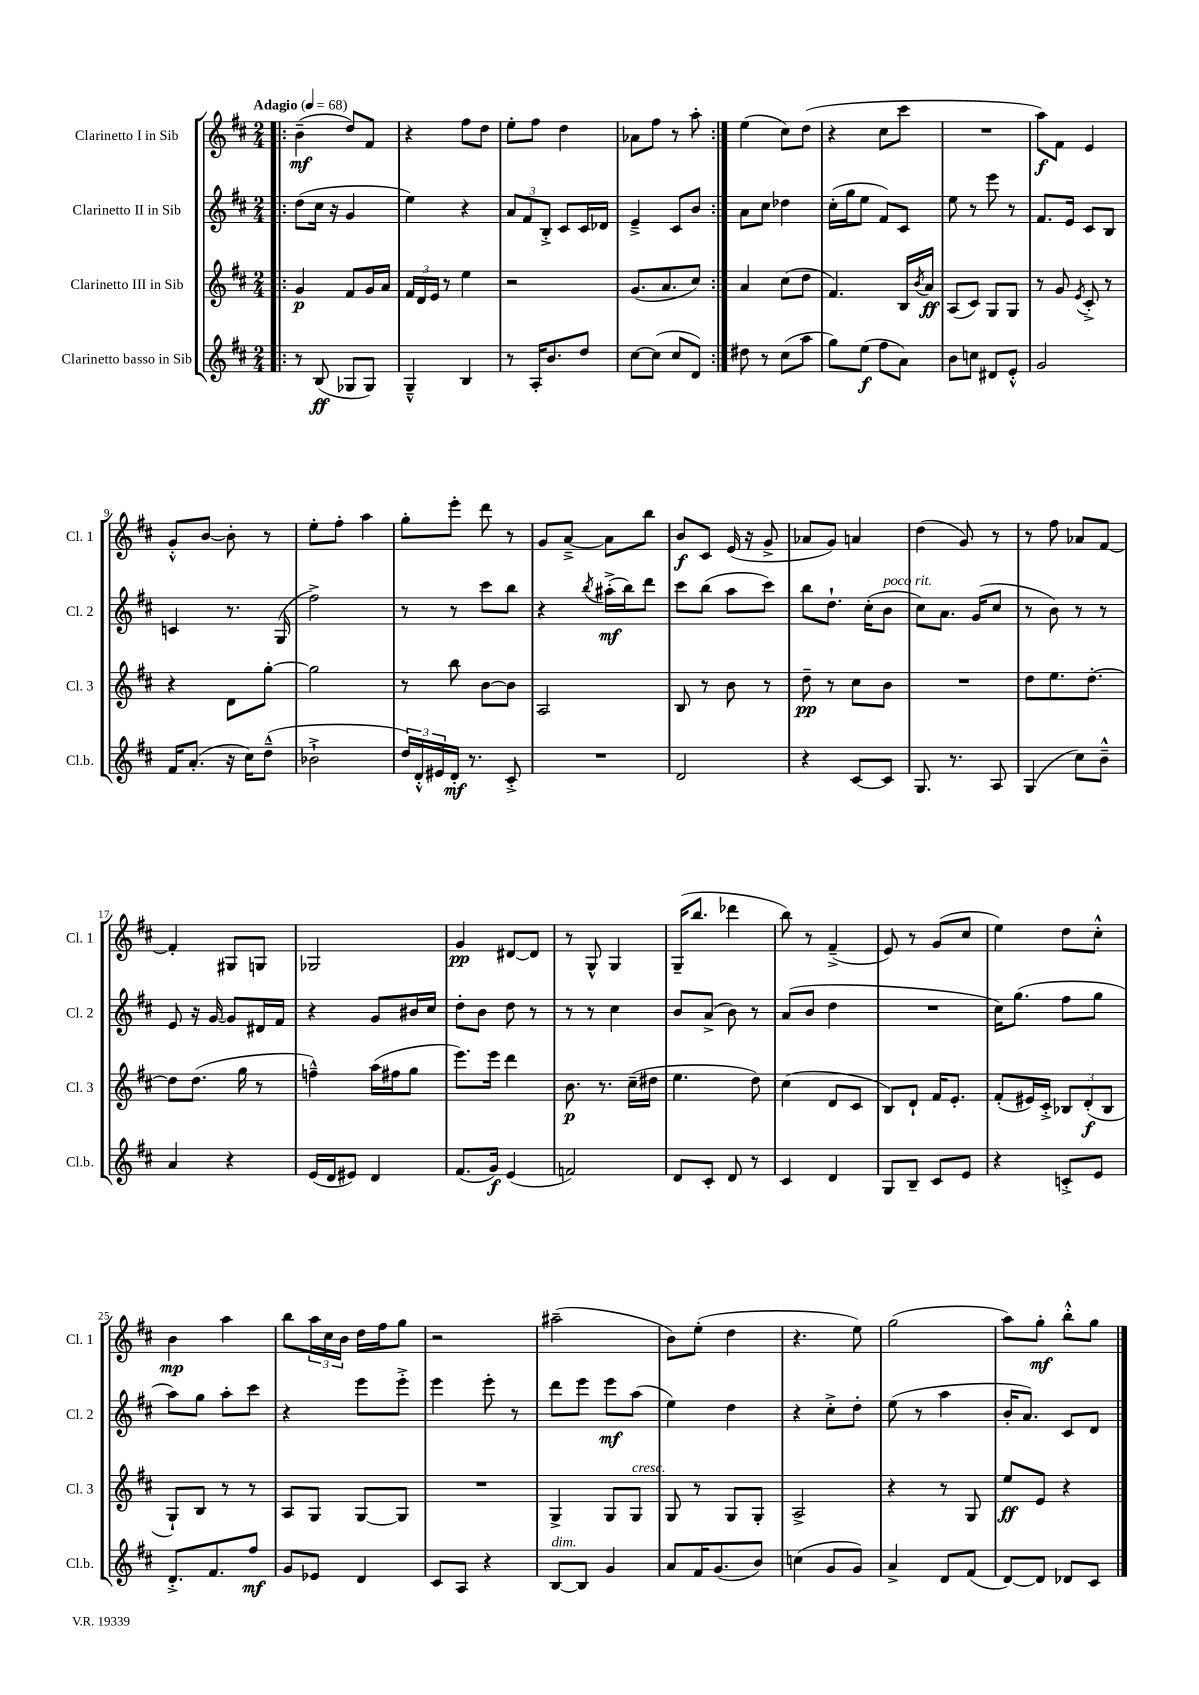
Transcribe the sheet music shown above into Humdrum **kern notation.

**kern	**dynam	**kern	**dynam	**kern	**dynam	**kern	**dynam
*part4	*part4	*part3	*part3	*part2	*part2	*part1	*part1
*staff4	*staff4	*staff3	*staff3	*staff2	*staff2	*staff1	*staff1
*I"Clarinetto basso in Sib	*	*I"Clarinetto III in Sib	*	*I"Clarinetto II in Sib	*	*I"Clarinetto I in Sib	*
*I'Cl.b.	*	*I'Cl. 3	*	*I'Cl. 2	*	*I'Cl. 1	*
*clefG2	*	*clefG2	*	*clefG2	*	*clefG2	*
*k[f#c#]	*	*k[f#c#]	*	*k[f#c#]	*	*k[f#c#]	*
*M2/4	*	*M2/4	*	*M2/4	*	*M2/4	*
*MM68	*	*MM68	*	*MM68	*	*MM68	*
=1!|:	=1!|:	=1!|:	=1!|:	=1!|:	=1!|:	=1!|:	=1!|:
!	!	!	!	!	!	!LO:TX:a:B:t=Adagio	!
8r	.	4g/	p	(8dd\L	.	(4b~\	mf
(8B/	ff	.	.	16cc#\Jk	.	.	.
.	.	.	.	16r	.	.	.
8G-X/L	.	8f#/L	.	4g/	.	8dd/L)	.
8G-/J)	.	16g/L	.	.	.	8f#/J	.
.	.	16a/JJ	.	.	.	.	.
=2	=2	=2	=2	=2	=2	=2	=2
4G~^^/	.	24f#/LL	.	4ee\)	.	4r	.
.	.	24d/	.	.	.	.	.
.	.	24e/JJ	.	.	.	.	.
.	.	8r	.	.	.	.	.
4B/	.	4ee\	.	4r	.	8ff#\L	.
.	.	.	.	.	.	8dd\J	.
=3	=3	=3	=3	=3	=3	=3	=3
8r	.	2r	.	12a/L	.	8ee'\L	.
.	.	.	.	12f#/	.	.	.
16A'/KL	.	.	.	.	.	8ff#\J	.
.	.	.	.	12B'^/J	.	.	.
8.b/	.	.	.	.	.	.	.
.	.	.	.	8c#/L	.	4dd\	.
8dd/J	.	.	.	16c#/L	.	.	.
.	.	.	.	16d-X/JJ	.	.	.
=4	=4	=4	=4	=4	=4	=4	=4
[8cc#\L	.	(8.g/L	.	4e~^/	.	8a-X\L	.
(8cc#\J]	.	.	.	.	.	8ff#\J	.
.	.	8.a/	.	.	.	.	.
8cc#/L	.	.	.	8c#/L	.	8r	.
8d/J)	.	8cc#/J)	.	8b/J	.	8aa'\	.
=5:|!	=5:|!	=5:|!	=5:|!	=5:|!	=5:|!	=5:|!	=5:|!
8dd#X\	.	4a/	.	8a\L	.	(4ee\	.
8r	.	.	.	8cc#\J	.	.	.
(8cc#\L	.	(8cc#\L	.	4dd-X\	.	8cc#\L)	.
8aa\J	.	8dd\J	.	.	.	(8dd\J	.
=6	=6	=6	=6	=6	=6	=6	=6
8gg\L)	.	4.f#/)	.	(16cc#'\LL	.	4r	.
.	.	.	.	16gg\J	.	.	.
(8ee\J	f	.	.	8ee\J	.	.	.
8ff#\L	.	.	.	8f#/L)	.	8cc#\L	.
8a\J)	.	16B/LL	.	8c#/J	.	8ccc#\J	.
.	.	8qb/	.	.	.	.	.
.	.	16a/JJ	ff	.	.	.	.
=7	=7	=7	=7	=7	=7	=7	=7
8b\L	.	(8A/L	.	8ee\	.	2r	.
8ccn\J	.	8c#/J)	.	8r	.	.	.
8d#X/L	.	8G/L	.	8eee\	.	.	.
8e'^^/J	.	8G/J	.	8r	.	.	.
=8	=8	=8	=8	=8	=8	=8	=8
2g/	.	8r	.	8.f#/L	.	8aa\L)	f
.	.	8g/	.	.	.	8f#\J	.
.	.	.	.	16e/Jk	.	.	.
.	.	8qe/	.	.	.	.	.
.	.	8c#'^/	.	8c#/L	.	4e/	.
.	.	8r	.	8B/J	.	.	.
!!LO:LB:g=z
=9	=9	=9	=9	=9	=9	=9	=9
16f#/KL	.	4r	.	4cn/	.	8g'^^/L	.
(8.a'/J	.	.	.	.	.	.	.
.	.	.	.	.	.	[8b/J	.
16r	.	8d\L	.	8.r	.	8b'\]	.
16cc#\KL)	.	.	.	.	.	.	.
(8dd~^^\J	.	[8gg'\J	.	.	.	8r	.
.	.	.	.	(16G/	.	.	.
=10	=10	=10	=10	=10	=10	=10	=10
2b-X`^\	.	2gg\]	.	2ff#^\)	.	8ee'\L	.
.	.	.	.	.	.	8ff#'\J	.
.	.	.	.	.	.	4aa\	.
=11	=11	=11	=11	=11	=11	=11	=11
24dd/LL)	.	8r	.	8r	.	8gg'\L	.
24d'^^/	.	.	.	.	.	.	.
24e#X/	.	.	.	.	.	.	.
16d'/JJ	mf	8bb\	.	8r	.	8eee'\J	.
8.r	.	.	.	.	.	.	.
.	.	[8b\L	.	8ccc#\L	.	8ddd\	.
8c#'^/	.	8b\J]	.	8bb\J	.	8r	.
=12	=12	=12	=12	=12	=12	=12	=12
2r	.	2A/	.	4r	.	8g/L	.
.	.	.	.	.	.	[8a~^/J	.
.	.	.	.	8qbb/	.	.	.
.	.	.	.	(16aa#X'^\LL	mf	8a\L]	.
.	.	.	.	16bb\J)	.	.	.
.	.	.	.	8ddd\J	.	8bb\J	.
=13	=13	=13	=13	=13	=13	=13	=13
2d/	.	8B/	.	8ccc#\L	.	8b/L	f
.	.	8r	.	(8bb\J	.	8c#/J	.
.	.	8b\	.	8aa\L	.	(16e/	.
.	.	.	.	.	.	16r	.
.	.	8r	.	8ccc#\J)	.	8g^/	.
=14	=14	=14	=14	=14	=14	=14	=14
4r	.	8dd~\	pp	8bb\L	.	8a-X/L	.
.	.	8r	.	8.dd`\J	.	8g/J)	.
[8c#/L	.	8cc#\L	.	.	.	4an/	.
.	.	.	.	(16cc#'\KL	.	.	.
!	!	!	!	!LO:TX:a:i:t=poco rit.	!	!	!
8c#/J]	.	8b\J	.	8b\J	.	.	.
=15	=15	=15	=15	=15	=15	=15	=15
8.G/	.	2r	.	8cc#\L)	.	(4dd\	.
.	.	.	.	8.a\J	.	.	.
8.r	.	.	.	.	.	.	.
.	.	.	.	.	.	8g/)	.
.	.	.	.	(16g/KL	.	.	.
8A/	.	.	.	8cc#/J	.	8r	.
=16	=16	=16	=16	=16	=16	=16	=16
(4G/	.	8dd\L	.	8r	.	8r	.
.	.	8.ee\	.	8b\)	.	8ff#\	.
8cc#\L)	.	.	.	8r	.	8a-X/L	.
.	.	[8.dd'\J	.	.	.	.	.
8b~^^\J	.	.	.	8r	.	[8f#/J	.
!!LO:LB:g=z
=17	=17	=17	=17	=17	=17	=17	=17
4a/	.	8dd\L]	.	8e/	.	4f#'/]	.
.	.	(8.dd\J	.	16r	.	.	.
.	.	.	.	[16g/	.	.	.
4r	.	.	.	8g/L]	.	8G#X/L	.
.	.	16gg\	.	.	.	.	.
.	.	8r	.	16d#X/L	.	8Gn/J	.
.	.	.	.	16f#/JJ	.	.	.
=18	=18	=18	=18	=18	=18	=18	=18
(16e/LL	.	4ffn~^^\)	.	4r	.	2G-X/	.
16d/J	.	.	.	.	.	.	.
8e#X/J)	.	.	.	.	.	.	.
4d/	.	(16aa\LL	.	8g/L	.	.	.
.	.	16ff#X\J	.	.	.	.	.
.	.	8gg\J	.	16b#X/L	.	.	.
.	.	.	.	16cc#/JJ	.	.	.
=19	=19	=19	=19	=19	=19	=19	=19
(8.f#/L	.	8.eee\L)	.	8dd'\L	.	4g/	pp
.	.	.	.	8b\J	.	.	.
16g/Jk)	f	16eee\Jk	.	.	.	.	.
(4e/	.	4ddd\	.	8dd\	.	[8d#X/L	.
.	.	.	.	8r	.	8d#/J]	.
=20	=20	=20	=20	=20	=20	=20	=20
2fn/)	.	8.b\	p	8r	.	8r	.
.	.	.	.	8r	.	8G^^/	.
.	.	8.r	.	.	.	.	.
.	.	.	.	4cc#\	.	4G/	.
.	.	(16cc#~\LL	.	.	.	.	.
.	.	16dd#X\JJ	.	.	.	.	.
=21	=21	=21	=21	=21	=21	=21	=21
8d/L	.	4.ee\	.	8b/L	.	(16G~/KL	.
.	.	.	.	.	.	8.bb/J	.
8c#'/J	.	.	.	(8a^/J	.	.	.
8d/	.	.	.	8b\)	.	4ddd-X\	.
8r	.	8dd\)	.	8r	.	.	.
=22	=22	=22	=22	=22	=22	=22	=22
4c#/	.	(4cc#\	.	(8a/L	.	8bb\)	.
.	.	.	.	8b/J	.	8r	.
4d/	.	8d/L	.	4dd\	.	(4f#~^/	.
.	.	8c#/J	.	.	.	.	.
=23	=23	=23	=23	=23	=23	=23	=23
8G/L	.	8B/L)	.	2r	.	8e/)	.
8B~/J	.	8d`/J	.	.	.	8r	.
8c#/L	.	16f#/KL	.	.	.	(8g/L	.
.	.	8.e'/J	.	.	.	.	.
8e/J	.	.	.	.	.	8cc#/J	.
=24	=24	=24	=24	=24	=24	=24	=24
4r	.	(8f#'/L	.	16cc#\KL)	.	4ee\)	.
.	.	.	.	(8.gg\J	.	.	.
.	.	16e#X/L)	.	.	.	.	.
.	.	16c#'^/JJ	.	.	.	.	.
8cn'^/L	.	12B-X/L	.	8ff#\L	.	8dd\L	.
.	.	(12d'/	f	.	.	.	.
8e/J	.	.	.	8gg\J	.	8cc#'^^\J	.
.	.	12B-/J	.	.	.	.	.
!!LO:LB:g=z
=25	=25	=25	=25	=25	=25	=25	=25
8.d'^/L	.	8G`/L)	.	8aa\L)	.	4b\	mp
.	.	8B/J	.	8gg\J	.	.	.
8.f#/	.	.	.	.	.	.	.
.	.	8r	.	8aa'\L	.	4aa\	.
8ff#/J	mf	8r	.	8ccc#\J	.	.	.
=26	=26	=26	=26	=26	=26	=26	=26
8g/L	.	8A/L	.	4r	.	8bb\L	.
8e-X/J	.	8G/J	.	.	.	24aa\L	.
.	.	.	.	.	.	24cc#\	.
.	.	.	.	.	.	24b\JJ	.
4d/	.	[8G/L	.	8eee\L	.	16dd\LL	.
.	.	.	.	.	.	16ff#\J	.
.	.	8G/J]	.	8eee'^\J	.	8gg\J	.
=27	=27	=27	=27	=27	=27	=27	=27
8c#/L	.	2r	.	4eee\	.	2r	.
8A/J	.	.	.	.	.	.	.
4r	.	.	.	8eee'\	.	.	.
.	.	.	.	8r	.	.	.
=28	=28	=28	=28	=28	=28	=28	=28
!LO:TX:a:i:t=dim.	!	!	!	!	!	!	!
[8B/L	.	4G^/	.	8ddd\L	.	(2aa#X~\	.
8B/J]	.	.	.	8eee\J	.	.	.
4g/	.	8G/L	.	8eee\L	mf	.	.
!	!	!LO:TX:a:i:t=cresc.	!	!	!	!	!
.	.	8G/J	.	(8aa\J	.	.	.
=29	=29	=29	=29	=29	=29	=29	=29
8a/L	.	8G/	.	4ee\)	.	8b\L)	.
16f#/K	.	8r	.	.	.	(8ee'\J	.
(8.g/	.	.	.	.	.	.	.
.	.	8G/L	.	4dd\	.	4dd\	.
8b/J)	.	8G'/J	.	.	.	.	.
=30	=30	=30	=30	=30	=30	=30	=30
(4ccn\	.	2A^/	.	4r	.	4.r	.
8g/L	.	.	.	8cc#'^\L	.	.	.
8g/J)	.	.	.	8dd'\J	.	8ee\)	.
=31	=31	=31	=31	=31	=31	=31	=31
4a^/	.	4r	.	(8ee\	.	(2gg\	.
.	.	.	.	8r	.	.	.
8d/L	.	8r	.	4aa\	.	.	.
(8f#/J	.	8G/	.	.	.	.	.
=32	=32	=32	=32	=32	=32	=32	=32
[8d/L)	.	8ee/L	ff	16b'/KL	.	8aa\L)	.
.	.	.	.	8.a/J)	.	.	.
8d/J]	.	8e/J	.	.	.	8gg'\J	mf
8d-X/L	.	4r	.	8c#/L	.	8bb'^^\L	.
8c#/J	.	.	.	8d/J	.	8gg\J	.
==	==	==	==	==	==	==	==
*-	*-	*-	*-	*-	*-	*-	*-
